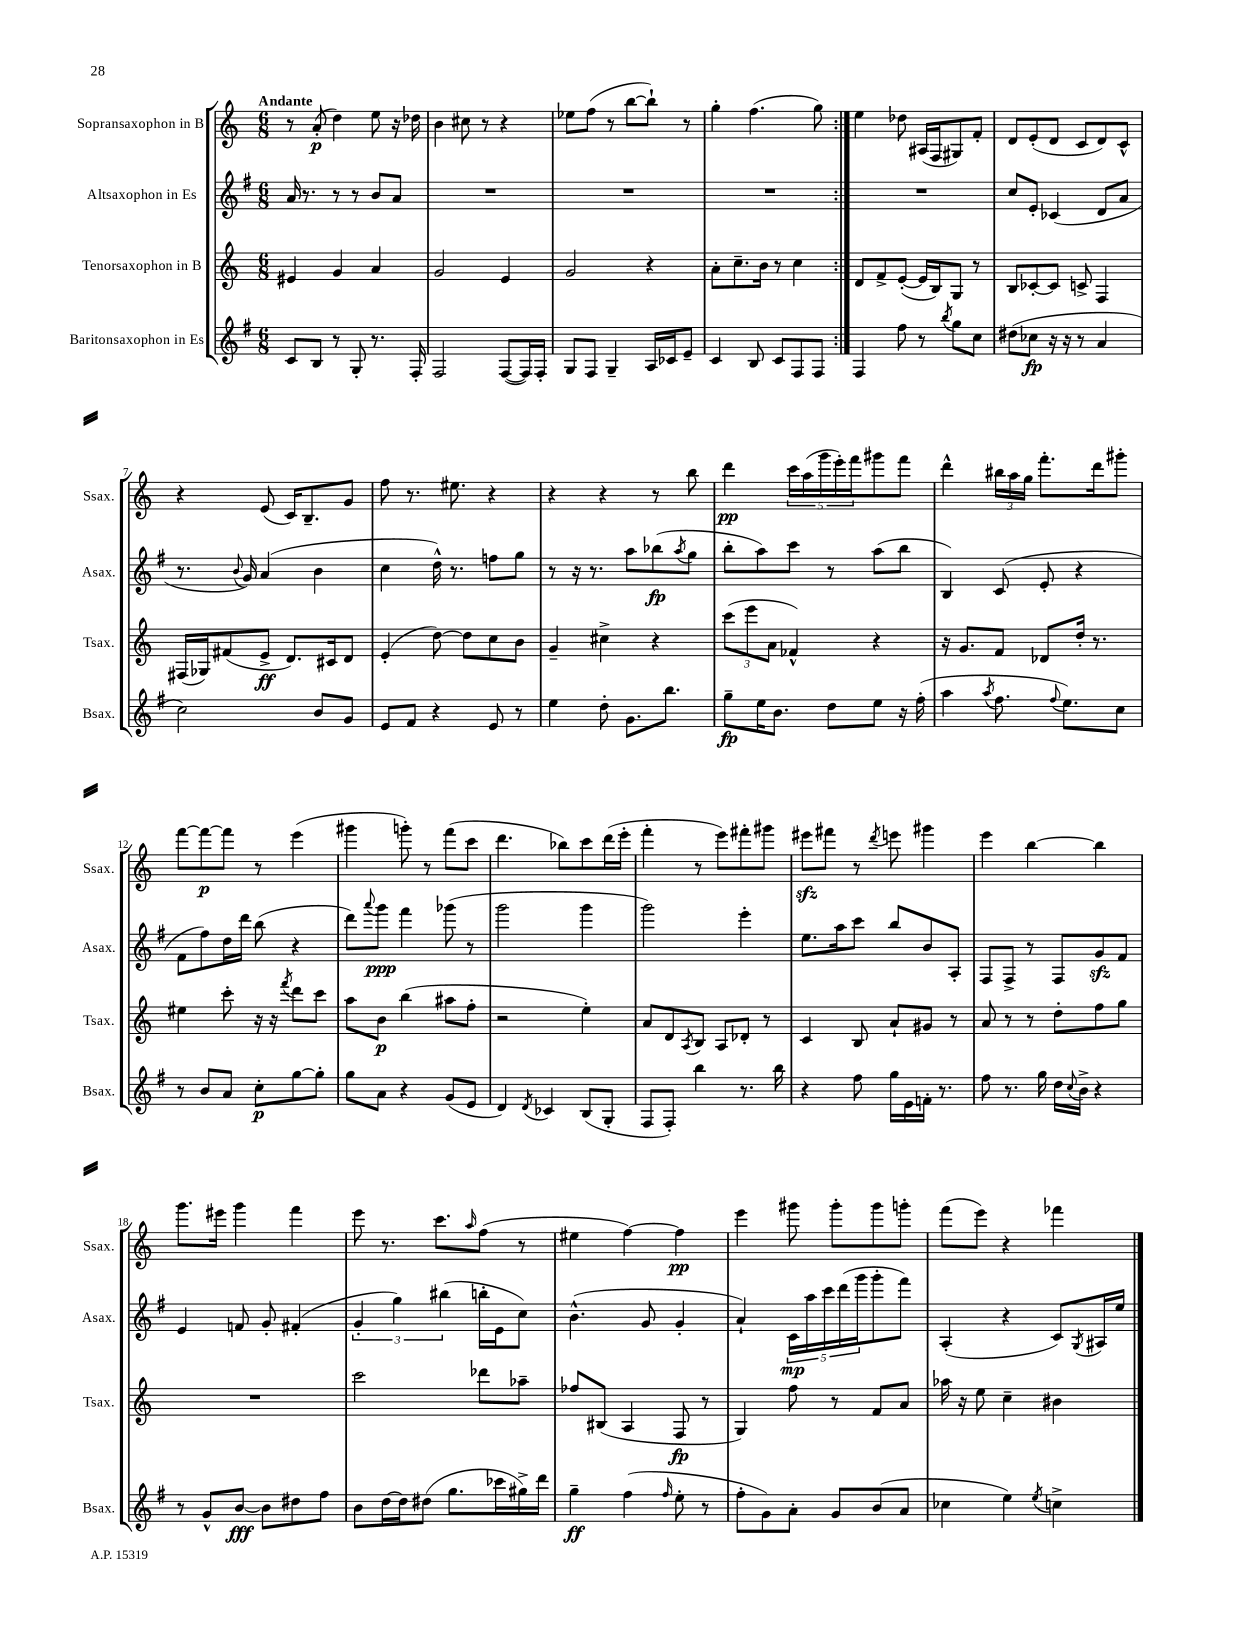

**kern	**dynam	**kern	**dynam	**kern	**dynam	**kern	**dynam
*part4	*part4	*part3	*part3	*part2	*part2	*part1	*part1
*staff4	*staff4	*staff3	*staff3	*staff2	*staff2	*staff1	*staff1
*I"Baritonsaxophon in Es	*	*I"Tenorsaxophon in B	*	*I"Altsaxophon in Es	*	*I"Sopransaxophon in B	*
*I'Bsax.	*	*I'Tsax.	*	*I'Asax.	*	*I'Ssax.	*
*clefG2	*	*clefG2	*	*clefG2	*	*clefG2	*
*k[f#]	*	*k[]	*	*k[f#]	*	*k[]	*
*M6/8	*	*M6/8	*	*M6/8	*	*M6/8	*
=1	=1	=1	=1	=1	=1	=1	=1
!	!	!	!	!	!	!LO:TX:a:B:t=Andante	!
8c/L	.	4e#X/	.	16a/	.	8r	.
.	.	.	.	8.r	.	.	.
8B/J	.	.	.	.	.	(8a'/	p
8r	.	4g/	.	8r	.	4dd\)	.
8G'/	.	.	.	8r	.	.	.
8.r	.	4a/	.	8b/L	.	8ee\	.
.	.	.	.	8a/J	.	16r	.
16F#'/	.	.	.	.	.	16dd-X\	.
=2	=2	=2	=2	=2	=2	=2	=2
2F#/	.	2g/	.	2.r	.	4b\	.
.	.	.	.	.	.	8cc#X\	.
.	.	.	.	.	.	8r	.
([8F#/L	.	4e/	.	.	.	4r	.
16F#/L])	.	.	.	.	.	.	.
16F#'/JJ	.	.	.	.	.	.	.
=3	=3	=3	=3	=3	=3	=3	=3
8G/L	.	2g/	.	2.r	.	8ee-X\L	.
8F#/J	.	.	.	.	.	(8ff\J	.
4G~/	.	.	.	.	.	8r	.
.	.	.	.	.	.	[8bb\L	.
16A/LL	.	4r	.	.	.	8bb`\J])	.
16c-X/J	.	.	.	.	.	.	.
8e~/J	.	.	.	.	.	8r	.
=4	=4	=4	=4	=4	=4	=4	=4
4c/	.	8a'\L	.	2.r	.	4gg'\	.
.	.	8.cc~\	.	.	.	.	.
8B/	.	.	.	.	.	(4.ff\	.
.	.	16b\Jk	.	.	.	.	.
8c/L	.	8r	.	.	.	.	.
8F#/	.	4cc\	.	.	.	.	.
8F#/J	.	.	.	.	.	8gg\)	.
=5:|!	=5:|!	=5:|!	=5:|!	=5:|!	=5:|!	=5:|!	=5:|!
4F#/	.	8d/L	.	2.r	.	4ee\	.
.	.	8f^/	.	.	.	.	.
8ff#\	.	([8e'/J	.	.	.	8dd-X\	.
8r	.	16e/LL]	.	.	.	(16A#X/LL	.
.	.	16B/J)	.	.	.	16F/J	.
8qbb/	.	.	.	.	.	.	.
8gg\L	.	8G/J	.	.	.	8G#X/)	.
8cc\J	.	8r	.	.	.	8f'/J	.
=6	=6	=6	=6	=6	=6	=6	=6
(8dd#X\L	.	8B/L	.	8cc/L	.	8d/L	.
8cc-X\J	fp	[8c-X'/	.	8e'/J	.	(8e'/	.
16r	.	8c-/J]	.	(4c-X/	.	8d/J	.
16r	.	.	.	.	.	.	.
8r	.	8cn^/	.	.	.	8c/L	.
4a/	.	4F/	.	8d/L	.	8d/)	.
.	.	.	.	8a/J	.	8c^^/J	.
!!LO:LB:g=z
=7	=7	=7	=7	=7	=7	=7	=7
2cc\)	.	(16F#X/LL	.	8.r	.	4r	.
.	.	16G-X/J)	.	.	.	.	.
.	.	(8f#X/	.	.	.	.	.
.	.	.	.	8qqb/	.	.	.
.	.	.	.	16g/)	.	.	.
.	.	8e^/J	ff	(4a/	.	(8e/	.
.	.	8.d/L)	.	.	.	16c/KL)	.
.	.	.	.	.	.	8.B~/	.
8b/L	.	.	.	4b\	.	.	.
.	.	16c#X/k	.	.	.	.	.
8g/J	.	8d/J	.	.	.	8g/J	.
=8	=8	=8	=8	=8	=8	=8	=8
8e/L	.	(4e'/	.	4cc\	.	8ff\	.
8f#/J	.	.	.	.	.	8.r	.
4r	.	[8dd\)	.	16dd^^\)	.	.	.
.	.	.	.	8.r	.	8.ee#X\	.
.	.	8dd\L]	.	.	.	.	.
8e/	.	8cc\	.	8ffn\L	.	4r	.
8r	.	8b\J	.	8gg\J	.	.	.
=9	=9	=9	=9	=9	=9	=9	=9
4ee\	.	4g~/	.	8r	.	4r	.
.	.	.	.	16r	.	.	.
.	.	.	.	8.r	.	.	.
8dd'\	.	4cc#X^\	.	.	.	4r	.
8.g\L	.	.	.	8aa\L	.	.	.
.	.	4r	.	(8bb-X\	fp	8r	.
8.bb\J	.	.	.	.	.	.	.
.	.	.	.	8qaa/	.	.	.
.	.	.	.	8gg\J	.	8bb\	.
=10	=10	=10	=10	=10	=10	=10	=10
8gg~\L	fp	(12ccc\L	.	8bb'\L	.	4ddd\	pp
.	.	12eee\	.	.	.	.	.
16ee\K	.	.	.	8aa\)	.	.	.
.	.	12a\J	.	.	.	.	.
8.b\J	.	.	.	.	.	.	.
.	.	4f-X^^/)	.	8ccc\J	.	20ccc\LL	.
.	.	.	.	.	.	(20aa\	.
.	.	.	.	.	.	20ggg\	.
8dd\L	.	.	.	8r	.	.	.
.	.	.	.	.	.	20eee'\)	.
.	.	.	.	.	.	20fff\J	.
8ee\J	.	4r	.	(8aa\L	.	8ggg#X\	.
16r	.	.	.	8bb\J	.	8fff\J	.
(16ff#'\	.	.	.	.	.	.	.
=11	=11	=11	=11	=11	=11	=11	=11
4aa\	.	16r	.	4B/)	.	4ddd^^\	.
.	.	8.g/L	.	.	.	.	.
8qaa/	.	.	.	.	.	.	.
8.ff#\	.	8f/J	.	(8c/	.	24bb#X\LL	.
.	.	.	.	.	.	24aa\	.
.	.	.	.	.	.	24gg\JJ	.
.	.	8d-X/L	.	8e'/	.	8.fff'\L	.
8qqff#/	.	.	.	.	.	.	.
8.ee\L)	.	.	.	.	.	.	.
.	.	16dd'/Jk	.	4r	.	.	.
.	.	8.r	.	.	.	16ddd\k	.
8cc\J	.	.	.	.	.	8ggg#X'\J	.
!!LO:LB:g=z
=12	=12	=12	=12	=12	=12	=12	=12
8r	.	4ee#X\	.	8f#\L	.	[8fff\L	.
8b/L	.	.	.	8ff#\)	.	8fff\_	p
8a/J	.	8ccc'\	.	16dd\L	.	8fff\J]	.
.	.	.	.	16ddd\JJ	.	.	.
8cc'\L	p	16r	.	(8bb\	.	8r	.
.	.	16r	.	.	.	.	.
.	.	8qfff/	.	.	.	.	.
[8gg\	.	8ddd\L	.	4r	.	(4eee\	.
8gg'\J]	.	8ccc\J	.	.	.	.	.
=13	=13	=13	=13	=13	=13	=13	=13
8gg\L	.	8aa\L	.	8ddd\L)	.	4ggg#X\	.
.	.	.	.	8qqaaa/	.	.	.
8a\J	.	8b\J	p	8ggg\J	ppp	.	.
4r	.	(4bb\	.	4fff#\	.	8gggn'\)	.
.	.	.	.	.	.	8r	.
(8g/L	.	8aa#X\L	.	(8ggg-X\	.	(8fff\L	.
8e/J	.	8ff'\J	.	8r	.	8ccc\J	.
=14	=14	=14	=14	=14	=14	=14	=14
4d/)	.	2r	.	2ggg\	.	4.ddd\	.
8qd/	.	.	.	.	.	.	.
4c-X/	.	.	.	.	.	.	.
.	.	.	.	.	.	8bb-X\L)	.
(8B/L	.	4ee'\)	.	4ggg\	.	8ccc\	.
8G'/J	.	.	.	.	.	(16ddd\L	.
.	.	.	.	.	.	16eee'\JJ	.
=15	=15	=15	=15	=15	=15	=15	=15
8F#/L	.	8a/L	.	2ggg\)	.	4fff'\	.
8F#'/J)	.	8d/	.	.	.	.	.
.	.	8qA/	.	.	.	.	.
4bb\	.	8B/J	.	.	.	8r	.
.	.	8A/L	.	.	.	8eee\L)	.
8.r	.	8d-X'/J	.	4eee'\	.	8fff#X'\	.
.	.	8r	.	.	.	8ggg#X\J	.
16bb\	.	.	.	.	.	.	.
=16	=16	=16	=16	=16	=16	=16	=16
4r	.	4c/	.	8.ee\L	.	8eee#Xzz\L	.
.	.	.	.	.	.	8fff#X\J	.
.	.	.	.	16aa\k	.	.	.
8ff#\	.	8B/	.	8ccc\J	.	8r	.
.	.	.	.	.	.	8qddd/	.
16gg\LL	.	8a`/L	.	8bb/L	.	8eeen\	.
16e\	.	.	.	.	.	.	.
16fn'\JJ	.	8g#X/J	.	8b/	.	4ggg#X\	.
8.r	.	.	.	.	.	.	.
.	.	8r	.	8A'/J	.	.	.
=17	=17	=17	=17	=17	=17	=17	=17
8ff#\	.	8a/	.	8F#/L	.	4eee\	.
8.r	.	8r	.	8F#^/J	.	.	.
.	.	8r	.	8r	.	[4bb\	.
16gg\	.	.	.	.	.	.	.
16dd\LL	.	8dd'\L	.	8F#/L	.	.	.
8qqcc/	.	.	.	.	.	.	.
16b^\JJ	.	.	.	.	.	.	.
4r	.	8ff\	.	8gzz/	.	4bb\]	.
.	.	8gg\J	.	8f#/J	.	.	.
!!LO:LB:g=z
=18	=18	=18	=18	=18	=18	=18	=18
8r	.	2.r	.	4e/	.	8.ggg\L	.
8g^^/L	.	.	.	.	.	.	.
.	.	.	.	.	.	16eee#X\Jk	.
[8b/J	fff	.	.	8fn/	.	4ggg\	.
8b\L]	.	.	.	8g'/	.	.	.
8dd#X\	.	.	.	(4f#X'/	.	4fff\	.
8ff#\J	.	.	.	.	.	.	.
=19	=19	=19	=19	=19	=19	=19	=19
8b\L	.	2ccc\	.	6g'/	.	8eee\	.
[16dd\L	.	.	.	.	.	8.r	.
.	.	.	.	6gg\)	.	.	.
16dd\J]	.	.	.	.	.	.	.
(8dd#X\J	.	.	.	.	.	.	.
.	.	.	.	.	.	8.ccc\L	.
.	.	.	.	(6bb#X\	.	.	.
8.gg\L	.	.	.	.	.	.	.
.	.	.	.	.	.	16qqaa/	.
.	.	8ddd-X\L	.	16bbn'\LL	.	(8ff\J	.
16ccc-X\L	.	.	.	16e\J	.	.	.
16gg#X^\)	.	8aa-X~\J	.	8cc\J)	.	8r	.
16ddd\JJ	.	.	.	.	.	.	.
=20	=20	=20	=20	=20	=20	=20	=20
4gg~\	ff	8ff-X/L	.	(4.b^^\	.	4ee#X\	.
.	.	(8B#X/J	.	.	.	.	.
(4ff#\	.	4A/	.	.	.	[4ff\)	.
.	.	.	.	8g/	.	.	.
16qqff#/	.	.	.	.	.	.	.
8ee'\	.	8F/	fp	4g'/	.	4ff\]	pp
8r	.	8r	.	.	.	.	.
=21	=21	=21	=21	=21	=21	=21	=21
8ff#'\L	.	4G/)	.	4a`/)	.	4eee\	.
8g\)	.	.	.	.	.	.	.
8a'\J	.	8ff\	.	20c\LL	mp	8ggg#X\	.
.	.	.	.	20aa\	.	.	.
.	.	.	.	20ccc\	.	.	.
8g/L	.	8r	.	.	.	8ggg#'\L	.
.	.	.	.	(20ddd\	.	.	.
.	.	.	.	20ggg\J	.	.	.
(8b/	.	8f/L	.	8ggg'\	.	8ggg#\	.
8a/J	.	8a/J	.	8fff#\J)	.	8gggn'\J	.
=22	=22	=22	=22	=22	=22	=22	=22
4cc-X\	.	16aa-X\	.	(4A'/	.	(8fff\L	.
.	.	16r	.	.	.	.	.
.	.	8ee\	.	.	.	8eee\J)	.
4ee\)	.	4cc~\	.	4r	.	4r	.
8qee/	.	.	.	.	.	.	.
4ccn^\	.	4b#X\	.	8c/L)	.	4fff-X\	.
.	.	.	.	8qG/	.	.	.
.	.	.	.	16A#X/L	.	.	.
.	.	.	.	16ee/JJ	.	.	.
==	==	==	==	==	==	==	==
*-	*-	*-	*-	*-	*-	*-	*-
